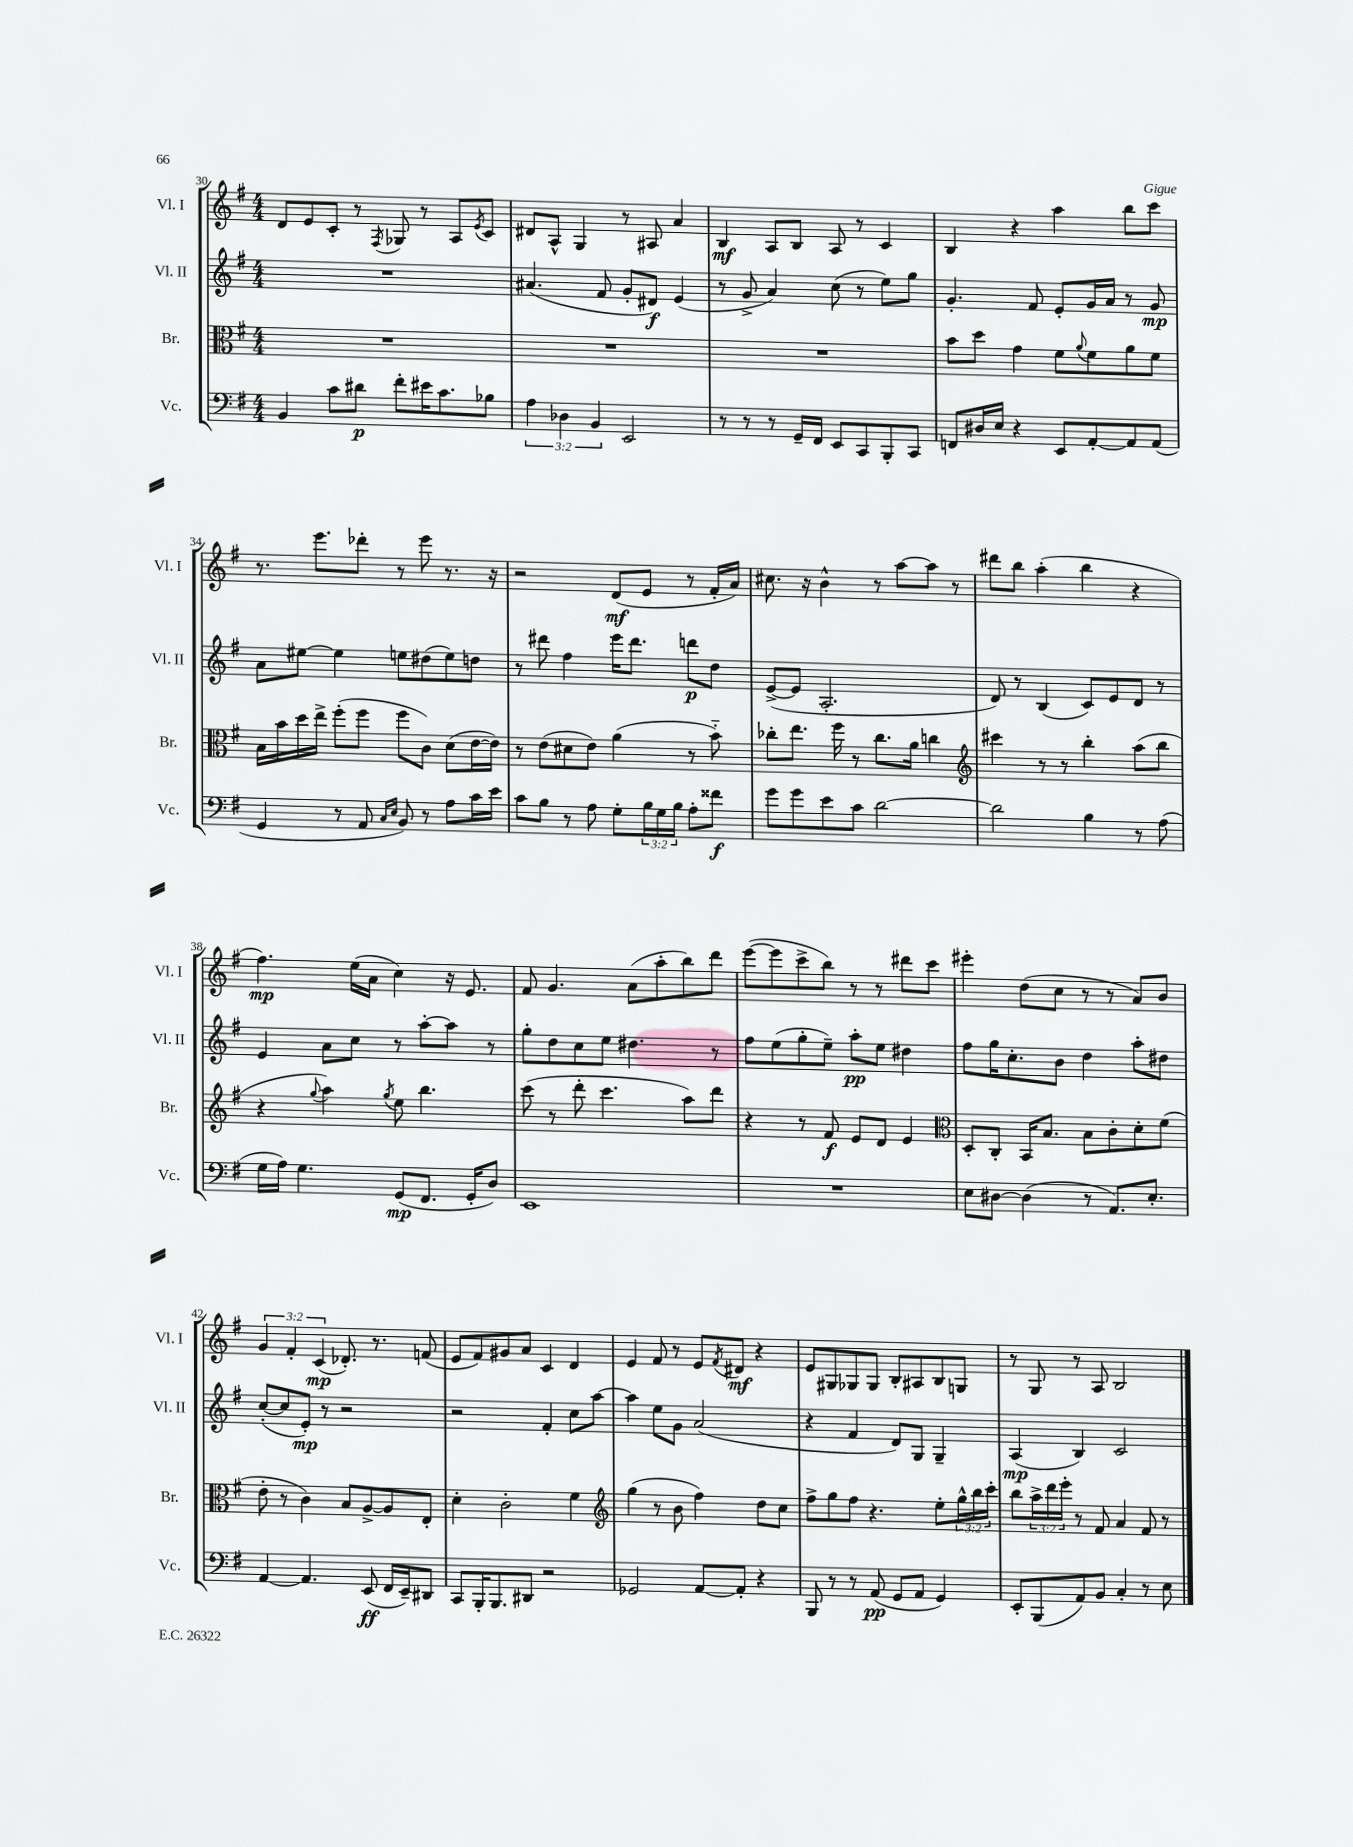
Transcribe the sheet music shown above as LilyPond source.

<<
\new StaffGroup <<
\new Staff = "s0" \with { instrumentName = "Vl. I" shortInstrumentName = "Vl. I" } {
    \clef treble \key g \major \numericTimeSignature \time 4/4 \override Staff.TupletNumber.text = #tuplet-number::calc-fraction-text
    d'8 e'8 c'8-. r8 \acciaccatura { fis8 } ges8 r8 a8 \acciaccatura { e'8 } c'8 |
    dis'8 a8-^ g4 r8 ais8 a'4 |
    b4\mf a8 b8 a8 r8 c'4 |
    b4 r4 a''4 b''8 c'''8 |
    r8. e'''8. des'''8-. r8 e'''8 r8. r16 |
    r2 d'8\mf( e'8 r8 fis'16-. a'16) |
    cis''8. r16 b'4-^ r8 a''8~ a''8 r8 |
    dis'''8 b''8 a''4-.( b''4 r4 |
    fis''4.\mp) e''16( a'16 c''4) r16 e'8. |
    fis'8 g'4. a'8( a''8-. b''8) d'''8 |
    e'''8~( e'''8 c'''8-> b''8) r8 r8 dis'''8 c'''8 |
    eis'''4-. d''8( c''8 r8 r8 a'8) b'8 |
    \tuplet 3/2 { g'4 fis'4-. c'4\mp( } des'8.-.) r8. f'8( |
    e'8 fis'8) gis'8 a'8 c'4 d'4 |
    e'4 fis'8 r8 e'8 \acciaccatura { fis'8 } dis'8\mf r4 |
    e'8 gis8 ges8 ges8 b8-. ais8 b8 g8 |
    r8 g8 r8 a8 b2 \bar "|." |
}
\new Staff = "s1" \with { instrumentName = "Vl. II" shortInstrumentName = "Vl. II" } {
    \clef treble \key g \major \numericTimeSignature \time 4/4
    R1 |
    ais'4.( fis'8 g'8-. dis'8\f) e'4( |
    r8 g'8-> a'4) c''8( r8 e''8) g''8 |
    g'4.-. fis'8 e'8-. g'16 a'16 r8 g'8\mp |
    a'8 eis''8~ eis''4 e''8 dis''8( e''8) d''8 |
    r8 dis'''8 fis''4 e'''16 dis'''8. d'''8\p d''8 |
    e'8~->( e'8 a2.-. |
    d'8) r8 b4( c'8) e'8 d'8 r8 |
    e'4 a'8 c''8 r8 a''8~-. a''8 r8 |
    g''8-. d''8 c''8 e''8 dis''4. r8 |
    fis''8 e''8( g''8-. e''8--) a''8-.\pp e''8 dis''4 |
    fis''8 g''16 c''8.-. b'8 d''4 a''8-. dis''8 |
    c''8~-.( c''8 e'8-.\mp) r8 r2 |
    r2 fis'4-. c''8 a''8~ |
    a''4 e''8 g'8 a'2( |
    r4 fis'4 d'8) g8 g4-- |
    a4\mp( b4) c'2 \bar "|." |
}
\new Staff = "s2" \with { instrumentName = "Br." shortInstrumentName = "Br." } {
    \clef alto \key g \major \numericTimeSignature \time 4/4 \override Staff.TupletNumber.text = #tuplet-number::calc-fraction-text
    R1 |
    R1 |
    R1 |
    b'8 d''8 g'4 fis'8 \appoggiatura { a'8 } fis'8 a'8 fis'8 |
    b16 b'16 d''16 e''16-> fis''8-.( fis''8 fis''8 c'8) d'8( e'16~ e'16) |
    r8 e'8( dis'8 e'8) a'4( r8 b'8-_) |
    ces''8-. e''8. fis''16 r8 ces''8. a'16 c''4 |
    \clef treble cis'''4 r8 r8 b''4-. a''8( b''8 |
    r4 \appoggiatura { g''8 } a''4) \acciaccatura { g''8 } e''8 b''4. |
    c'''8( r8 d'''8-. c'''4. a''8) d'''8 |
    r4 r8 fis'8\f e'8 d'8 e'4 |
    \clef alto d8-. c8-. b,16 b8. b8 c'8-. d'8-. fis'8( |
    e'8-. r8 c'4) b8 a8~-> a8 e8-. |
    d'4-. c'2-. fis'4 |
    \clef treble g''4( r8 b'8 fis''4) d''8 c''8 |
    fis''8-> g''8 fis''8 r4. e''8-. \tuplet 3/2 { g''16-^ b''16 c'''16-. } |
    b''8 \tuplet 3/2 { a''16-> d'''16 e'''16-. } r8 fis'8 a'4 fis'8 r8 \bar "|." |
}
\new Staff = "s3" \with { instrumentName = "Vc." shortInstrumentName = "Vc." } {
    \clef bass \key g \major \numericTimeSignature \time 4/4 \override Staff.TupletNumber.text = #tuplet-number::calc-fraction-text
    b,4 c'8 dis'8\p fis'8-. eis'16 c'8. bes8 |
    \tuplet 3/2 { a4 des4 b,4 } e,2 |
    r8 r8 r8 g,16-- fis,16 e,8 c,8 b,,8-. c,8 |
    f,8 dis16 e16 r4 e,8 a,8~-. a,8 a,8( |
    g,4 r8 a,8 \grace { c16 e16 } b,8) r8 a8 c'16 e'16 |
    c'8 b8 r8 a8 g8-. \tuplet 3/2 { b16 g16 b16 } a8-. fisis'8\f |
    g'8 g'8 e'8 c'8 d'2~ |
    d'2 b4 r8 a8( |
    g16 a16) g4. g,8\mp( fis,8. g,16-. d8) |
    e,1 |
    R1 |
    e8 dis8~ dis4( r8 a,8.) e8.-. |
    a,4~ a,4. e,8\ff( fis,16 e,16--) dis,8 |
    c,8 b,,16-. b,,8. dis,8 r2 |
    ges,2 a,8~ a,8-. r4 |
    b,,8 r8 r8 a,8\pp( g,8 a,8 g,4) |
    e,8-. b,,8( a,8) b,8 c4-. r8 e8 \bar "|." |
}
>>
>>
\layout { \context { \Score currentBarNumber = #30 } }
